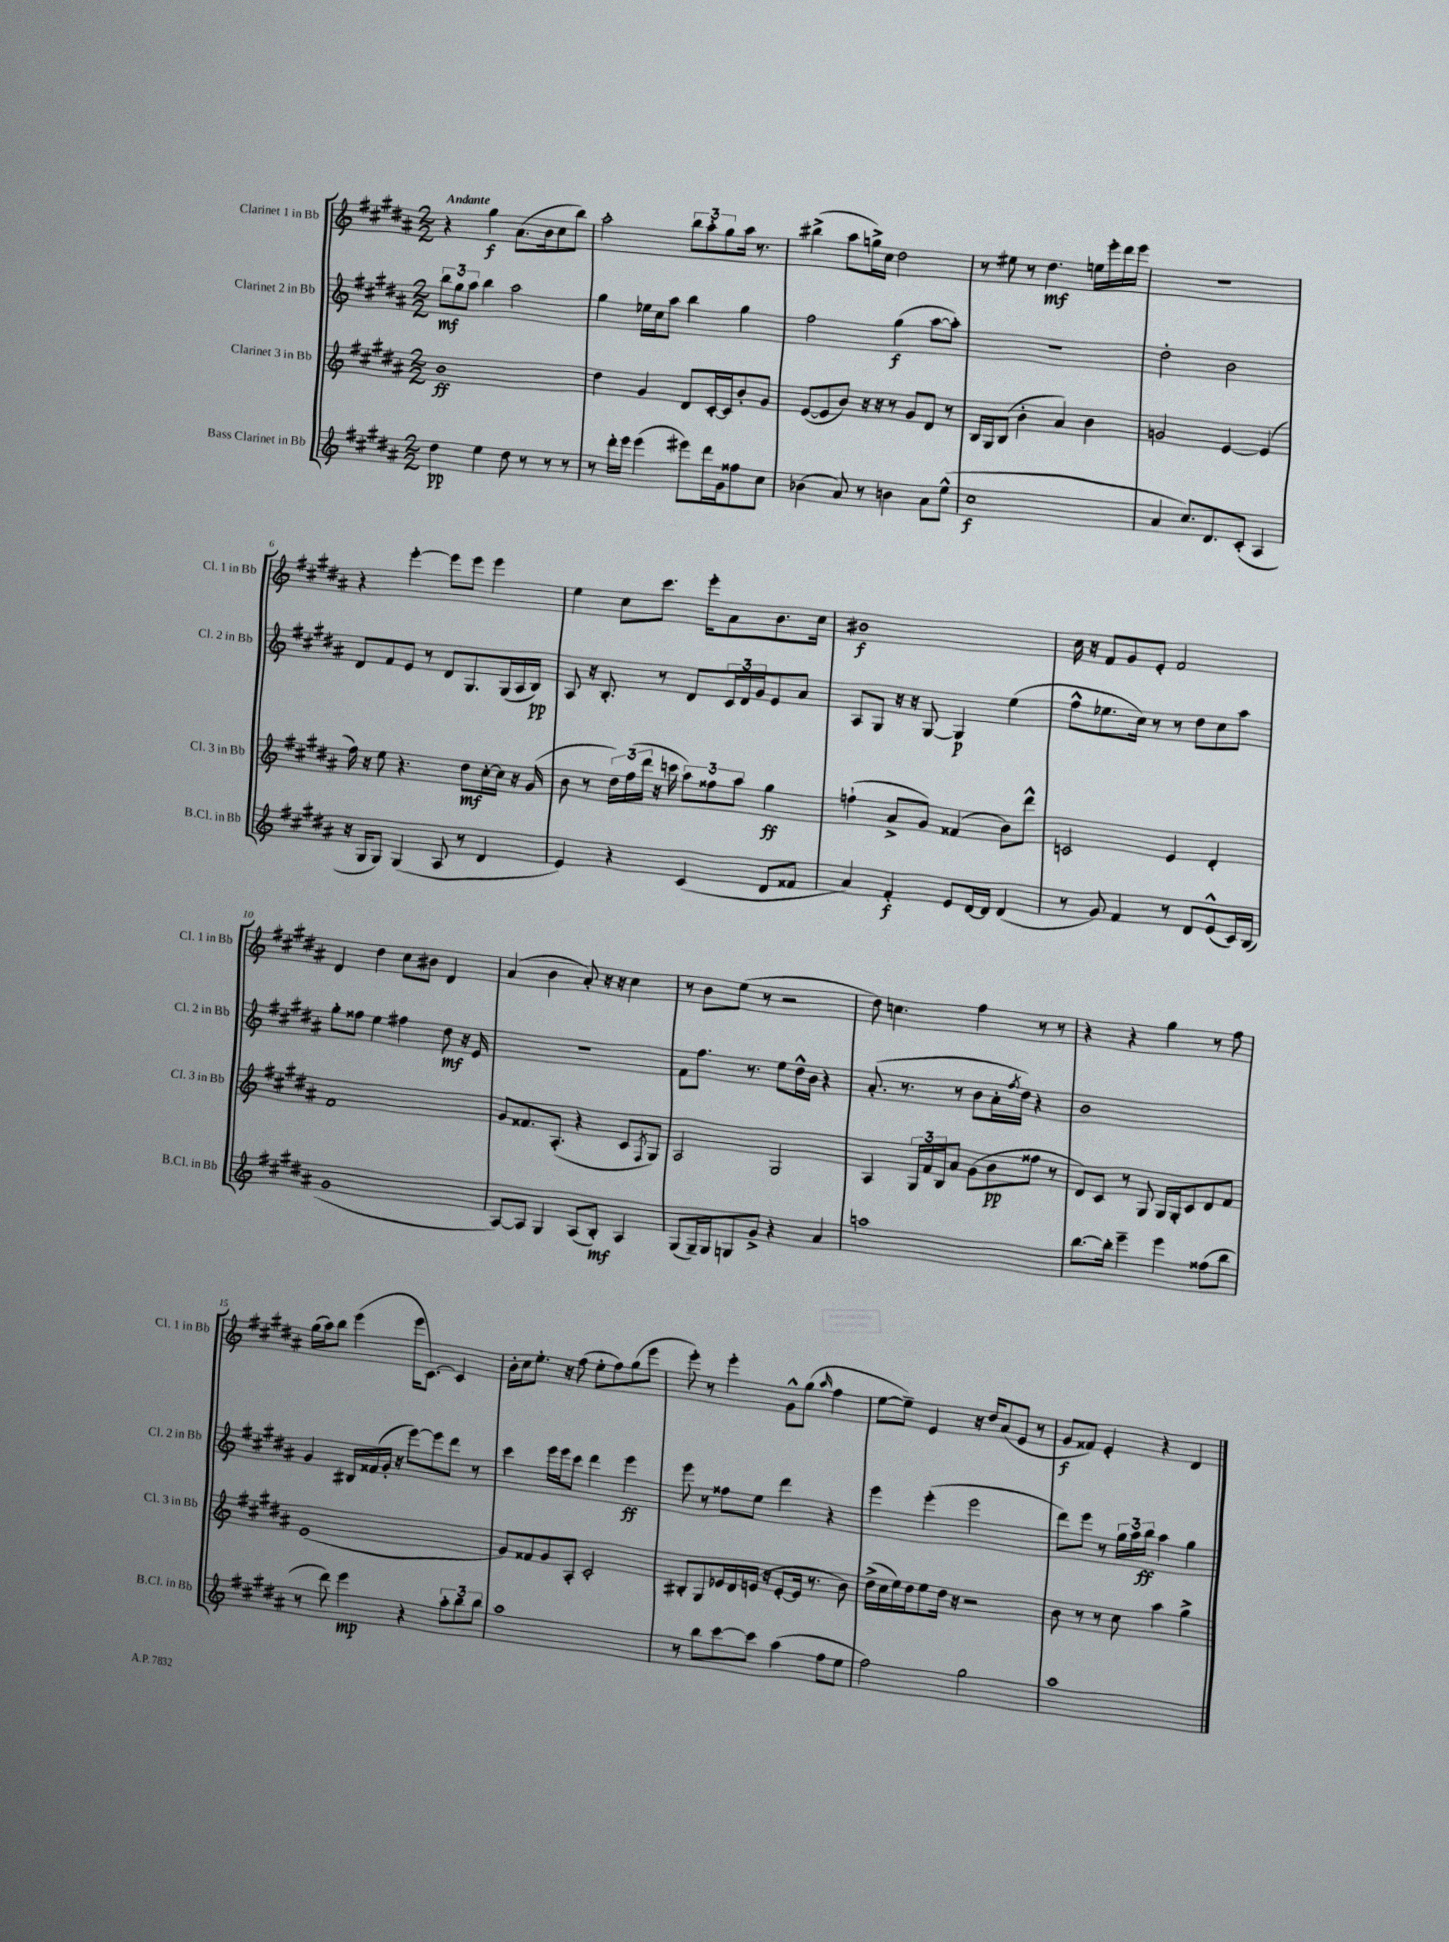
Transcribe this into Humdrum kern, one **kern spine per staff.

**kern	**dynam	**kern	**dynam	**kern	**dynam	**kern	**dynam
*part4	*part4	*part3	*part3	*part2	*part2	*part1	*part1
*staff4	*staff4	*staff3	*staff3	*staff2	*staff2	*staff1	*staff1
*I"Bass Clarinet in Bb	*	*I"Clarinet 3 in Bb	*	*I"Clarinet 2 in Bb	*	*I"Clarinet 1 in Bb	*
*I'B.Cl. in Bb	*	*I'Cl. 3 in Bb	*	*I'Cl. 2 in Bb	*	*I'Cl. 1 in Bb	*
*clefG2	*	*clefG2	*	*clefG2	*	*clefG2	*
*k[f#c#g#d#a#]	*	*k[f#c#g#d#a#]	*	*k[f#c#g#d#a#]	*	*k[f#c#g#d#a#]	*
*M2/2	*	*M2/2	*	*M2/2	*	*M2/2	*
=1	=1	=1	=1	=1	=1	=1	=1
!	!	!	!	!	!	!LO:TX:a:B:t=Andante	!
4dd#\	pp	1b	ff	12bb\L	mf	4r	.
.	.	.	.	12gg#\	.	.	.
.	.	.	.	12aa#\J	.	.	.
4ee\	.	.	.	4bb\	.	4gg#\	f
8dd#\	.	.	.	2aa#\	.	(8.a#\L	.
8r	.	.	.	.	.	.	.
.	.	.	.	.	.	16b\k	.
8r	.	.	.	.	.	8cc#\	.
8r	.	.	.	.	.	8bb\J)	.
=2	=2	=2	=2	=2	=2	=2	=2
8r	.	4dd#\	.	4gg#\	.	2aa#'\	.
16ddd#'\LL	.	.	.	.	.	.	.
16eee\JJ	.	.	.	.	.	.	.
(4eee\	.	4g#/	.	16ee-X\LL	.	.	.
.	.	.	.	16cc#\J	.	.	.
.	.	.	.	8aa#\J	.	.	.
8eee#X\L)	.	8d#/L	.	4bb\	.	12bb\L	.
.	.	.	.	.	.	12aa#'\	.
16ddd#\L	.	[16c#'/L	.	.	.	.	.
.	.	.	.	.	.	12gg#\	.
16g#\J	.	16c#/J]	.	.	.	.	.
8ff##X\	.	8b'/	.	4gg#\	.	16aa#\Jk	.
.	.	.	.	.	.	8.r	.
8cc#\J	.	8g#/J	.	.	.	.	.
=3	=3	=3	=3	=3	=3	=3	=3
(4b-X\	.	([8e/L	.	2ff#\	.	(4bb#X^\	.
.	.	8e/]	.	.	.	.	.
8a#/)	.	8b/J)	.	.	.	8aa#\L	.
8r	.	16r	.	.	.	16ggn^\L)	.
.	.	16r	.	.	.	16cc#\JJ	.
4bn\	.	8r	.	(4gg#\	f	2dd#\	.
.	.	8g#/L	.	.	.	.	.
8a#\L	.	8d#/J	.	[8aa#\L	.	.	.
(8ee^^\J	.	8r	.	8aa#'\J])	.	.	.
=4	=4	=4	=4	=4	=4	=4	=4
1cc#	f	16B/LL	.	1r	.	8r	.
.	.	16G#/J	.	.	.	.	.
.	.	(8B/J	.	.	.	8ee#X\	.
.	.	4b'\	.	.	.	8r	.
.	.	.	.	.	.	4.dd#\	mf
.	.	4a#/)	.	.	.	.	.
.	.	4b\	.	.	.	16een\LL	.
.	.	.	.	.	.	16eee'\	.
.	.	.	.	.	.	16ddd#\	.
.	.	.	.	.	.	16eee\JJ	.
=5	=5	=5	=5	=5	=5	=5	=5
4a#/	.	2gn/	.	2dd#'\	.	1r	.
8.cc#/L)	.	.	.	.	.	.	.
8.d#/	.	.	.	.	.	.	.
.	.	[4e/	.	2b\	.	.	.
(8c#'/J	.	.	.	.	.	.	.
4A#/	.	(4e/]	.	.	.	.	.
!!LO:LB:g=z
=6	=6	=6	=6	=6	=6	=6	=6
16r	.	16ff#\)	.	8d#/L	.	4r	.
16G#/KL	.	16r	.	.	.	.	.
8G#/J)	.	8ee\	.	8f#/	.	.	.
(4G#/	.	4.r	.	8e/J	.	[4eee'\	.
.	.	.	.	8r	.	.	.
8A#/	.	.	.	8d#/L	.	8eee\L]	.
8r	.	8dd#\L	mf	8.G#/	.	8eee\J	.
4d#/	.	[16cc#'\L	.	.	.	4eee\	.
.	.	16cc#\JJ]	.	(16G#/L	.	.	.
.	.	16r	.	16A#/	.	.	.
.	.	(16g#/	.	16B/JJ)	pp	.	.
=7	=7	=7	=7	=7	=7	=7	=7
4e/)	.	8b\	.	8A#/	.	4ee\	.
.	.	8r	.	16r	.	.	.
.	.	.	.	8.B'/	.	.	.
4r	.	24dd#\LL)	.	.	.	8cc#\L	.
.	.	(24ff#\	.	.	.	.	.
.	.	24ddd#\JJ	.	.	.	.	.
.	.	16r	.	8r	.	8.ccc#\J	.
.	.	16cccn\	.	.	.	.	.
(4c#/	.	12aa#\L)	.	8d#/L	.	.	.
.	.	.	.	.	.	16eee'\KL	.
.	.	12ff##X\	.	.	.	.	.
.	.	.	.	24c#/L	.	8a#\	.
.	.	12aa#\J	.	24d#/	.	.	.
.	.	.	.	24g#/J	.	.	.
8d#/L	.	4gg#\	ff	8e/	.	8.b\	.
8f##X/J	.	.	.	8a#/J	.	.	.
.	.	.	.	.	.	16cc#\Jk	.
=8	=8	=8	=8	=8	=8	=8	=8
4a#/)	.	(4ffn`\	.	8A#/L	.	1b#X	f
.	.	.	.	8G#/J	.	.	.
4f#'/	f	8a#^/L	.	16r	.	.	.
.	.	.	.	16r	.	.	.
.	.	8g#/J)	.	[8G#/	.	.	.
8e/L	.	(4f##X/	.	4G#/]	p	.	.
[16d#/L	.	.	.	.	.	.	.
16d#/JJ]	.	.	.	.	.	.	.
(4d#/	.	8b\L)	.	(4ee\	.	.	.
.	.	8ddd#^^\J	.	.	.	.	.
=9	=9	=9	=9	=9	=9	=9	=9
8r	.	2cn/	.	8ff#^^\L	.	16cc#\	.
.	.	.	.	.	.	16r	.
8g#/)	.	.	.	8.ee-X\	.	8f#/L	.
4f#/	.	.	.	.	.	8g#/	.
.	.	.	.	16cc#\Jk)	.	.	.
.	.	.	.	8r	.	8e'/J	.
8r	.	4e/	.	8r	.	2f#/	.
8d#/L	.	.	.	8dd#\L	.	.	.
(8e^^/	.	4d#'/	.	8cc#\	.	.	.
16c#/L)	.	.	.	8aa#\J	.	.	.
(16B/JJ	.	.	.	.	.	.	.
!!LO:LB:g=z
=10	=10	=10	=10	=10	=10	=10	=10
1g#	.	1f#	.	8gg#'\L	.	4d#/	.
.	.	.	.	8ff##X\J	.	.	.
.	.	.	.	4ee\	.	4dd#\	.
.	.	.	.	4ff#X\	.	8cc#\L	.
.	.	.	.	.	.	8b#X\J	.
.	.	.	.	8dd#\	mf	4d#/	.
.	.	.	.	16r	.	.	.
.	.	.	.	16e/	.	.	.
=11	=11	=11	=11	=11	=11	=11	=11
[8A#/L)	.	8g#/L	.	1r	.	(4a#/	.
8A#/J]	.	8.f##X/	.	.	.	.	.
4G#/	.	.	.	.	.	4b\	.
.	.	(8.A#'/J	.	.	.	.	.
(8A#/L	.	4r	.	.	.	8a#'/)	.
8B'/J)	mf	.	.	.	.	16r	.
.	.	.	.	.	.	16r	.
4A#/	.	8c#/L	.	.	.	4cc#\	.
.	.	8qF#/	.	.	.	.	.
.	.	8G#/J)	.	.	.	.	.
=12	=12	=12	=12	=12	=12	=12	=12
(8G#/L	.	2A#/	.	8f#\L	.	8r	.
16G#~/L)	.	.	.	8.ff#\J	.	8b\L	.
16G#/J	.	.	.	.	.	.	.
8Gn/	.	.	.	.	.	(8ee\J	.
.	.	.	.	8.r	.	.	.
8g#^/J	.	.	.	.	.	8r	.
4r	.	2G#/	.	8ee\L	.	2r	.
.	.	.	.	16dd#^^\L	.	.	.
.	.	.	.	16b\JJ	.	.	.
4a#/	.	.	.	4r	.	.	.
=13	=13	=13	=13	=13	=13	=13	=13
1aan	.	4A#/	.	(8.a#'/	.	8dd#\)	.
.	.	.	.	.	.	4.ccn\	.
.	.	.	.	8.r	.	.	.
.	.	24G#/LL	.	.	.	.	.
.	.	24f#/	.	.	.	.	.
.	.	24B/J	.	.	.	.	.
.	.	8a#/J	.	8r	.	.	.
.	.	(8g#\L	.	8b\L	.	4ff#\	.
.	.	8b\	pp	16a#'\L	.	.	.
.	.	.	.	8qff#/	.	.	.
.	.	.	.	16dd#\JJ)	.	.	.
.	.	8ff##X\J	.	4r	.	8r	.
.	.	8r	.	.	.	8r	.
=14	=14	=14	=14	=14	=14	=14	=14
[8.bb\L	.	8d#/L)	.	1b	.	4r	.
.	.	8c#/J	.	.	.	.	.
16bb'\Jk]	.	.	.	.	.	.	.
4eee~\	.	8r	.	.	.	4r	.
.	.	8G#/	.	.	.	.	.
4eee\	.	16G#/LL	.	.	.	4gg#\	.
.	.	16G#'/J	.	.	.	.	.
.	.	8c#/	.	.	.	.	.
(8ff##X\L	.	8d#/	.	.	.	8r	.
8bb\J	.	8f#/J	.	.	.	8ff#\	.
!!LO:LB:g=z
=15	=15	=15	=15	=15	=15	=15	=15
8r	.	(1e	.	4g#/	.	(16gg#\LL	.
.	.	.	.	.	.	16aa#\J)	.
8ddd#\)	.	.	.	.	.	8bb\J	.
4eee\	mp	.	.	16B#X/LL	.	(4eee\	.
.	.	.	.	(16f##X/	.	.	.
.	.	.	.	16g#'/JJ	.	.	.
.	.	.	.	16r	.	.	.
4r	.	.	.	[8eee\L)	.	16eee\KL	.
.	.	.	.	.	.	[8.c#\J)	.
.	.	.	.	8eee\]	.	.	.
12aa#'\L	.	.	.	8ddd#\J	.	4c#/]	.
12bb\	.	.	.	.	.	.	.
.	.	.	.	8r	.	.	.
12bb\J	.	.	.	.	.	.	.
=16	=16	=16	=16	=16	=16	=16	=16
1aa#	.	8g#/L)	.	4ccc#\	.	16b'\LL	.
.	.	.	.	.	.	16cc#\J	.
.	.	8f##X/	.	.	.	8.ee'\J	.
.	.	8g#/	.	16eee\LL	.	.	.
.	.	.	.	16eee\J	.	16r	.
.	.	8A#'/J	.	8ccc#\J	.	(8ff#\	.
.	.	2c#'/	.	4ddd#\	.	8ee'\L	.
.	.	.	.	.	.	8ff#\)	.
.	.	.	.	4eee\	ff	(8gg#\	.
.	.	.	.	.	.	8eee\J	.
=17	=17	=17	=17	=17	=17	=17	=17
8r	.	8B#X'/L	.	8eee\	.	8eee'\)	.
8bb\L	.	8G#/	.	8r	.	8r	.
[8ccc#\	.	16e-X/L	.	8ff##X\L	.	4eee'\	.
.	.	16d#/	.	.	.	.	.
8ccc#\J]	.	(16en/JJ	.	8ee\J	.	.	.
.	.	16r	.	.	.	.	.
(4aa#\	.	[8e'/L	.	4ddd#\	.	8g#^^\L	.
.	.	16e/Jk]	.	.	.	(8gg#\J	.
.	.	8.r	.	.	.	.	.
.	.	.	.	.	.	16qqaa#/	.
8ff#\L	.	.	.	4r	.	4ff#\	.
8ee\J	.	8b\)	.	.	.	.	.
=18	=18	=18	=18	=18	=18	=18	=18
2ff#\)	.	(16dd#^\LL	.	4eee\	.	[8ee\L	.
.	.	16cc#\	.	.	.	.	.
.	.	16ee\)	.	.	.	8ee~\J])	.
.	.	16dd#\J	.	.	.	.	.
.	.	8ee\	.	(4eee'\	.	4e/	.
.	.	16dd#\Jk	.	.	.	.	.
.	.	16r	.	.	.	.	.
2gg#\	.	2r	.	2eee\	.	16r	.
.	.	.	.	.	.	16dd#/KL	.
.	.	.	.	.	.	(8a#/	.
.	.	.	.	.	.	8e/J	.
.	.	.	.	.	.	8r	.
=19	=19	=19	=19	=19	=19	=19	=19
1aa#	.	8b\	.	8ddd#\L)	.	8g#/L	f
.	.	8r	.	8eee\J	.	8f##X/J)	.
.	.	8r	.	8r	.	4e'/	.
.	.	8cc#\	.	24gg#\LL	.	.	.
.	.	.	.	24aa#\	.	.	.
.	.	.	.	24bb\JJ	ff	.	.
.	.	4aa#\	.	4aa#\	.	4r	.
.	.	4gg#^\	.	4gg#\	.	4d#/	.
==	==	==	==	==	==	==	==
*-	*-	*-	*-	*-	*-	*-	*-
